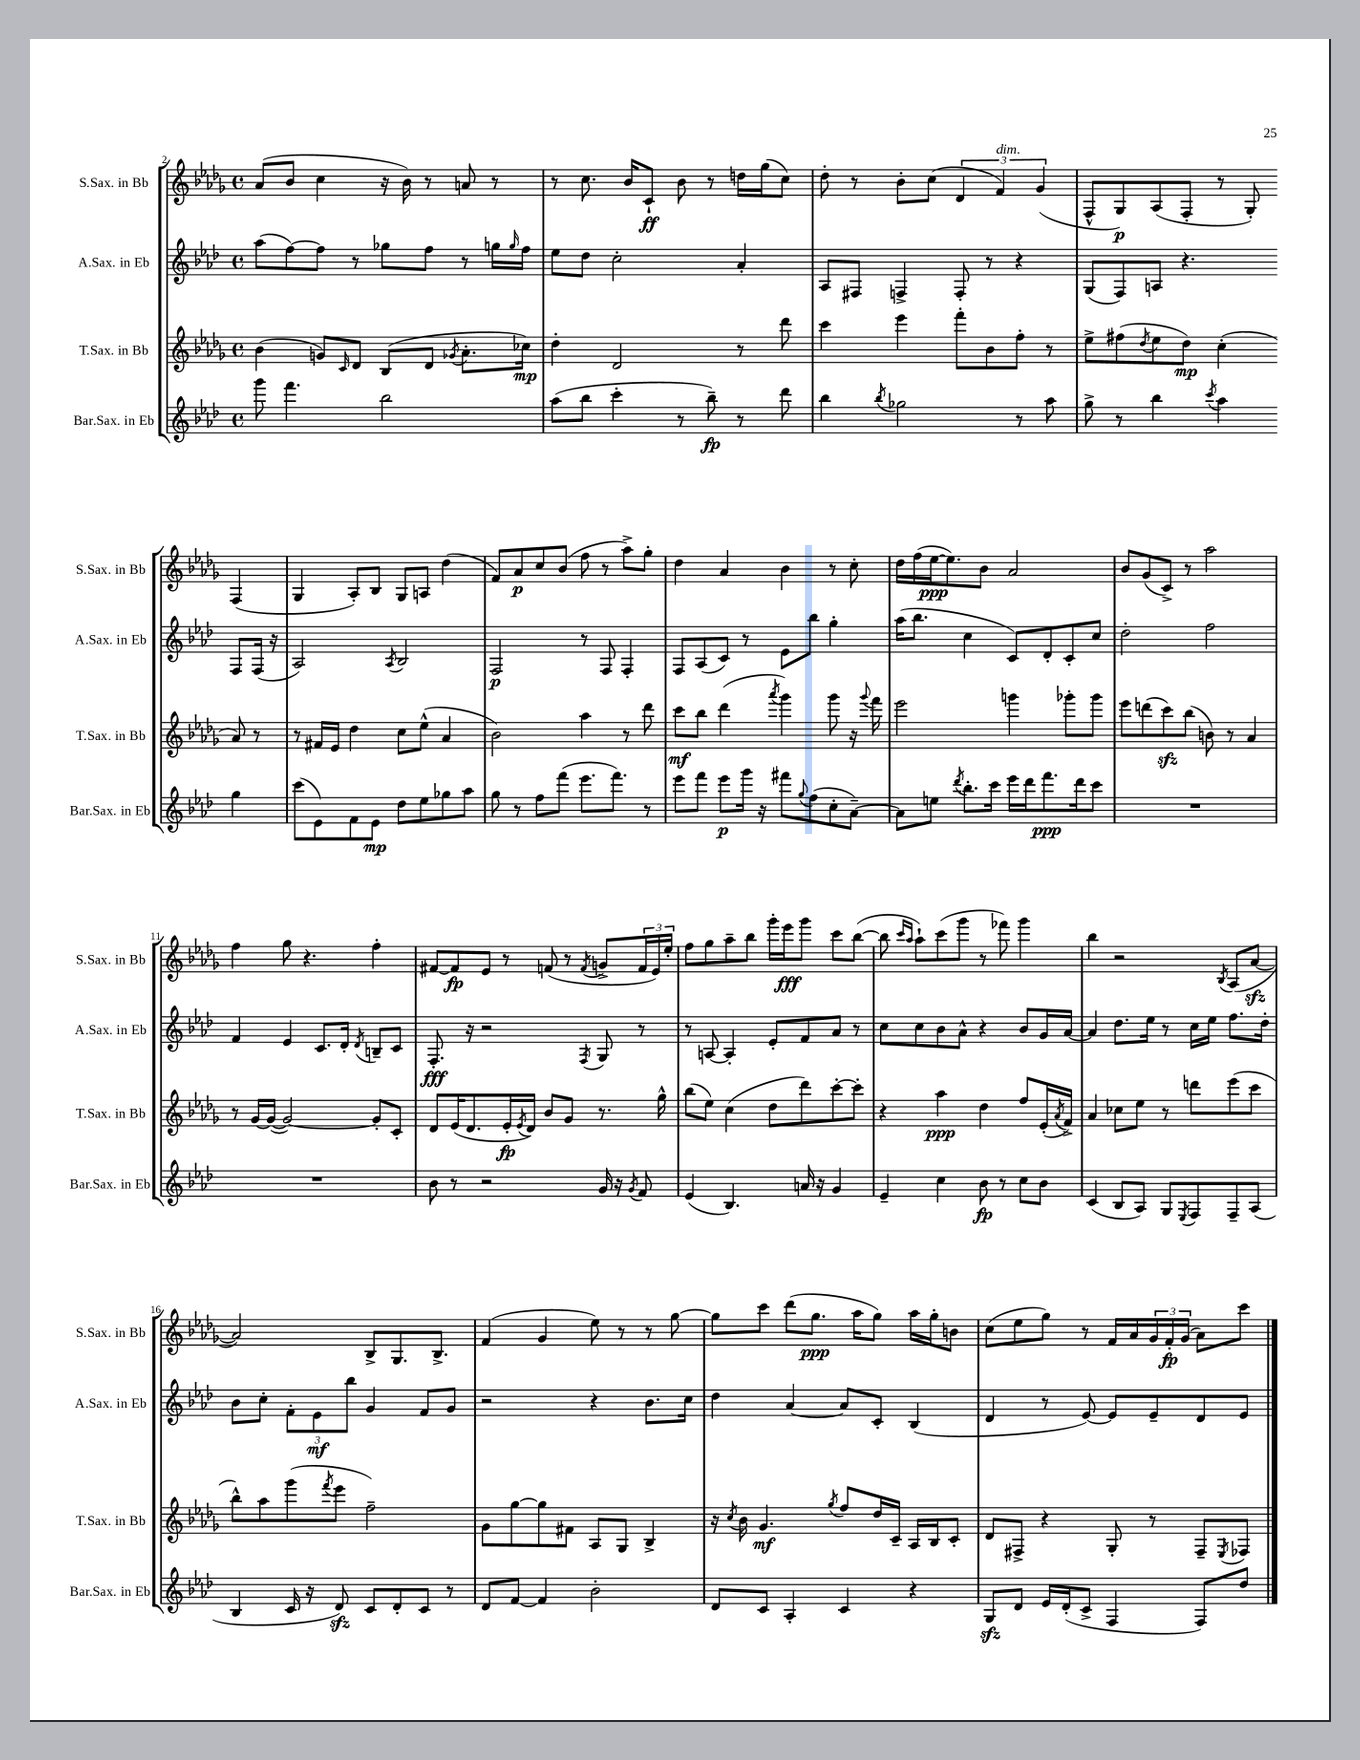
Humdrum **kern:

**kern	**kern	**kern	**kern
*staff4	*staff3	*staff2	*staff1
*clefG2	*clefG2	*clefG2	*clefG2
*k[b-e-a-d-]	*k[b-e-a-d-g-]	*k[b-e-a-d-]	*k[b-e-a-d-g-]
*M4/4	*M4/4	*M4/4	*M4/4
*met(c)	*met(c)	*met(c)	*met(c)
8ggg	(4b-	(8aa-	(8a-
4.fff	.	[8ff)	8b-
.	8g)	8ff]	4cc
.	16qqc	.	.
.	8d-	8r	.
2bb-	(8B-	8gg-	16r
.	.	.	16b-)
.	8d-	8ff	8r
.	8qg-	.	.
.	8.a-'	8r	8a
.	.	16gg	8r
.	.	16qqgg	.
.	16cc-)	16ff	.
=	=	=	=
(8aa-	4dd-'	8ee-	8r
8bb-	.	8dd-	8.cc
4ccc'	2d-	2cc'	.
.	.	.	16b-
.	.	.	8c`
8r	.	.	8b-
8bb-~)	.	.	8r
8r	8r	4a-'	16dd
.	.	.	(16gg-
8ddd-	8ddd-	.	8cc)
=	=	=	=
4bb-	4ccc	8A-	8dd-'
.	.	8F#	8r
8qbb-	.	.	.
2gg-	4eee-	4F^	8b-'
.	.	.	(8cc
.	8fff'	8F'	6d-
.	8b-	8r	.
.	.	.	6f)
8r	8ff'	4r	.
.	.	.	(6g-
8aa-	8r	.	.
=	=	=	=
8gg^	8ee-^	(8G	8F^^
8r	(8ff#	8F)	8G-)
.	8qdd-	.	.
4bb-	8ee-	8A	(8A-
.	8dd-)	4.r	8F'
8qccc	.	.	.
4aa-	(4cc'	.	8r
.	.	.	8G-')
4gg	8a-)	8F	(4F
.	8r	(16F	.
.	.	16r	.
=	=	=	=
(8ccc	8r	2A-)	4G-
8e-)	16f#	.	.
.	16e-	.	.
8f	4dd-	.	8A-')
8e-	.	.	8B-
.	.	8qA-	.
8dd-	8cc	2B-	8G-
8ee-	(8ee-^^	.	8A
8gg-	4a-	.	(4dd-
8aa-	.	.	.
=	=	=	=
8gg	2b-)	2F	8f)
8r	.	.	8a-
8ff	.	.	8cc
(8fff	.	.	(8b-
8.eee-	4aa-	8r	8ff
.	.	8F	8r
8.fff)	.	.	.
.	8r	4F'	8aa-^)
8r	8ddd-	.	8gg-'
=	=	=	=
8eee-	8ccc	8F	4dd-
8fff	8bb-	(8A-	.
8eee-	(4ddd-	8c)	4a-
16ggg	.	8r	.
16r	.	.	.
.	8qaaa-	.	.
8fff#	4ggg-)	8e-	4b-
8qqgg	.	.	.
(8ff	.	8bb-	.
8cc'	8ggg-	4gg'	8r
[8a-~)	16r	.	8cc'
.	8qqggg-	.	.
.	16fff	.	.
=	=	=	=
8a-]	2eee-	(16aa-	16dd-
.	.	8.bb-	(16ff
8ee	.	.	[16ee-
.	.	.	8.ee-])
8qddd-	.	.	.
8.bb-'	.	4cc	.
.	.	.	8b-
16ccc	.	.	.
16eee-	4ggg	8c)	2a-
16ddd-	.	.	.
8.fff	.	8d-'	.
.	8ggg-'	8c'	.
16ddd-	.	.	.
8ccc	8ggg-	8cc	.
=	=	=	=
1r	8eee-	2dd-'	8b-
.	(8ddd	.	(8g-
.	8ccc)	.	8c^)
.	(8bb-	.	8r
.	8b)	2ff	2aa-
.	8r	.	.
.	4a-	.	.
=	=	=	=
1r	8r	4f	4ff
.	[16g-	.	.
.	(16g-_	.	.
.	2g-_)	4e-	8gg-
.	.	.	4.r
.	.	8.c	.
.	.	16d-'	.
.	.	8qd-	.
.	8g-']	8B~	4ff'
.	8c'	8c	.
=	=	=	=
8b-	8d-	8.F'	[8f#
8r	(16e-	.	8f#]
.	8.d-	16r	.
2r	.	2r	8e-
.	16e-'	.	8r
.	8qe-	.	.
.	16d-)	.	.
.	8b-	.	(8f
.	8g-	.	8r
.	.	8qF	8qf
16g	8.r	8G	8g^
16r	.	.	.
8qg	.	.	.
8f	.	8r	24f
.	.	.	24e-)
.	16gg-^^	.	.
.	.	.	24ee-'
=	=	=	=
(4e-	(8bb-	8r	8ff
.	8ee-)	[8A	8gg-
4.B-)	(4cc	4A']	8aa-~
.	.	.	8bb-
.	8dd-	8e-'	16ggg-'
.	.	.	16eee-
16a	8ddd-)	8f	8ggg-
16r	.	.	.
4g	[8ccc'	8a-	8ccc
.	8ccc']	8r	([8bb-
=	=	=	=
4e-~	4r	8cc	8bb-]
.	.	.	16qqccc
.	.	.	16qqaa-
.	.	8cc	8aa-`)
4cc	4aa-	8b-	(8ccc
.	.	8a-^^	8ggg-
8b-	4dd-	4r	8r
8r	.	.	8fff-)
8cc	8ff	8b-	4ggg-
8b-	(16e-'	16g	.
.	8qa-	.	.
.	16f^)	[16a-	.
=	=	=	=
(4c	4a-	4a-]	4bb-
8B-	8cc-	8.dd-	2r
8A-)	8ee-	.	.
.	.	16ee-	.
8G	8r	8r	.
8qE-	.	.	.
8F	8ddd	16cc	.
.	.	16ee-	.
.	.	.	8qB-
8F~	(8eee-	8.ff	(8A-
(8A-	8ccc	.	[8a-
.	.	16dd-'	.
=	=	=	=
4B-	8bb-^^)	8b-	2a-])
.	8aa-	8cc'	.
16c	(8ggg-	12f'	.
16r	.	.	.
.	.	12e-	.
.	8qfff	.	.
8d-)	8eee-	.	.
.	.	12bb-	.
8c	2ff~)	4g	8B-^
8d-'	.	.	8.G-
8c	.	8f	.
.	.	.	8.B-^
8r	.	8g	.
=	=	=	=
8d-	8g-	2r	(4f
[8f	[8gg-	.	.
4f]	8gg-]	.	4g-
.	8f#	.	.
2b-'	8A-	4r	8ee-)
.	8G-	.	8r
.	4B-^	8.b-	8r
.	.	.	[8gg-
.	.	16cc	.
=	=	=	=
8d-	16r	4dd-	8gg-]
.	8qcc	.	.
.	16b-	.	.
8c	4.g-	.	8ccc
4A-'	.	[4a-	(8ddd-
.	.	.	8.gg-
.	8qgg-	.	.
4c	8ff	8a-]	.
.	.	.	16aa-
.	16dd-	8c'	8gg-)
.	16c~	.	.
4r	16A-	(4B-	16aa-
.	16B-	.	16gg-'
.	8c'	.	8b
=	=	=	=
8G	8d-	4d-	(8cc
8d-	8F#^	.	8ee-
16e-	4r	8r	8gg-)
(16d-'	.	.	.
8c^	.	[8e-)	8r
4F	8G-'	8e-]	16f
.	.	.	16a-
.	8r	8e-~	24g-
.	.	.	24f'
.	.	.	(24g-
8F)	8F#~	8d-	8a-)
.	8qE-	.	.
8dd-	8F-	8e-	8ccc
==	==	==	==
*-	*-	*-	*-
